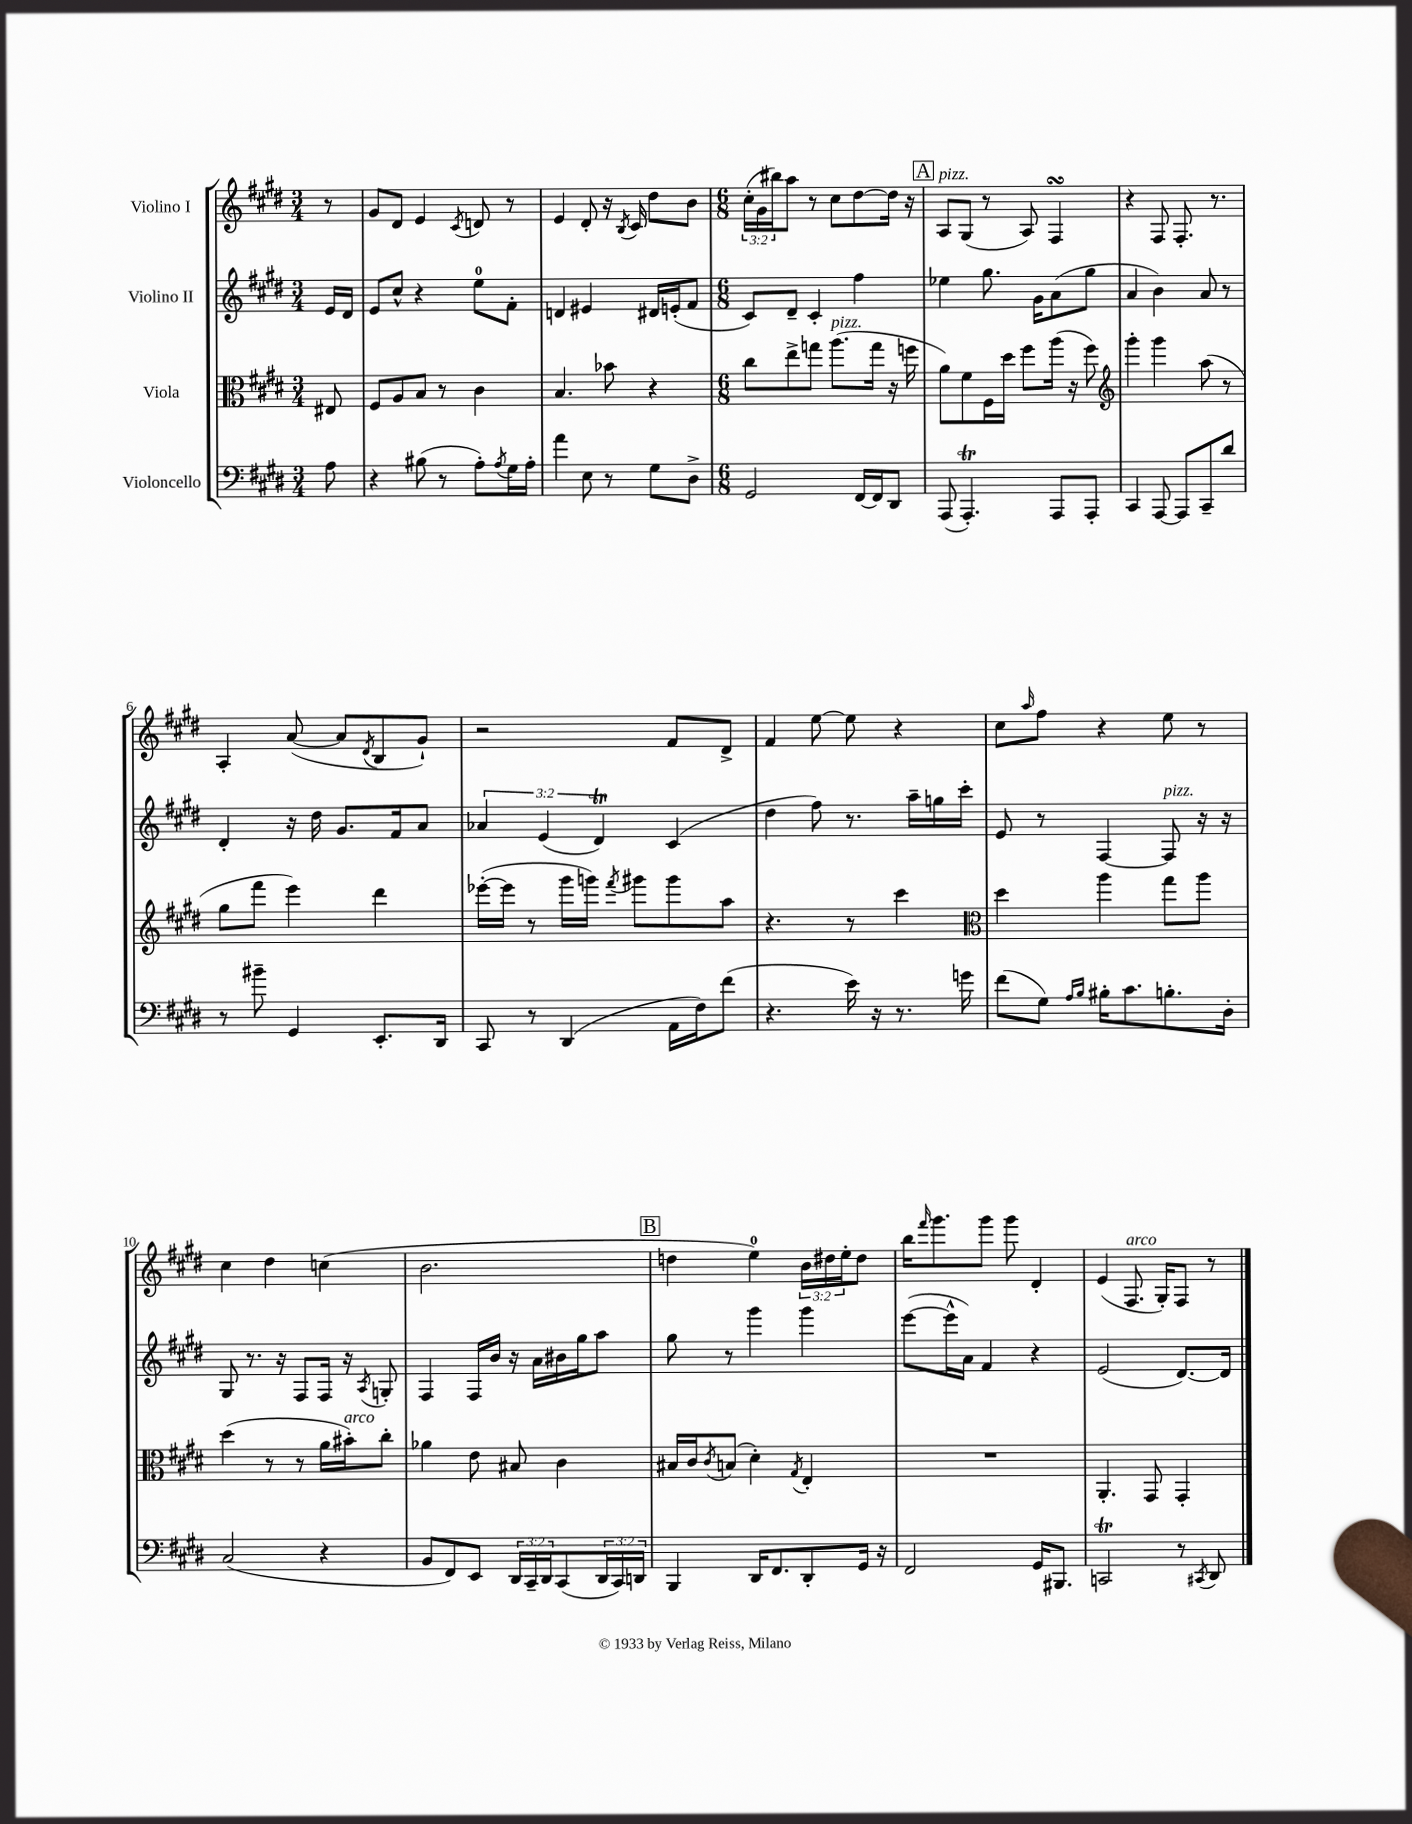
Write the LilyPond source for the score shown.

<<
\new StaffGroup <<
\new Staff = "s0" \with { instrumentName = "Violino I" } {
    \clef treble \key e \major \numericTimeSignature \time 3/4 \override Staff.TupletNumber.text = #tuplet-number::calc-fraction-text \partial 8
    r8 |
    gis'8 dis'8 e'4 \acciaccatura { cis'8 } d'8 r8 |
    e'4 dis'8-. r16 \acciaccatura { b8 } cis'16 dis''8 b'8 |
    \numericTimeSignature \time 6/8 \tuplet 3/2 { cis''16-.( gis'16 bis''16) } a''8 r8 cis''8 dis''8~ dis''16 r16 |
    \mark \markup { \box "A" } a8^\markup { \italic "pizz." } gis8( r8 a8) fis4\turn |
    r4 fis8 fis8.-. r8. |
    a4-. a'8~( a'8 \acciaccatura { dis'8 } b8 gis'8-!) |
    r2 fis'8 dis'8-> |
    fis'4 e''8~ e''8 r4 |
    cis''8 \grace { a''16 } fis''8 r4 e''8 r8 |
    cis''4 dis''4 c''4( |
    b'2. |
    \mark \markup { \box "B" } d''4 e''4-0) \tuplet 3/2 { b'16 dis''16 e''16-. } dis''8 |
    b''16 \grace { fis'''16 } gis'''8. gis'''8 gis'''8 dis'4-. |
    e'4( fis8.^\markup { \italic "arco" } gis16-.) fis8 r8 \bar "|." |
}
\new Staff = "s1" \with { instrumentName = "Violino II" } {
    \clef treble \key e \major \numericTimeSignature \time 3/4 \override Staff.TupletNumber.text = #tuplet-number::calc-fraction-text \partial 8
    e'16 dis'16 |
    e'8 cis''8-^ r4 e''8-0 fis'8-. |
    d'4 eis'4 dis'16 e'16-.( fis'8 |
    \numericTimeSignature \time 6/8 cis'8) dis'8-- cis'4-. fis''4 |
    \mark \markup { \box "A" } ees''4 gis''8. gis'16 a'8( gis''8 |
    a'4 b'4) a'8 r8 |
    dis'4-. r16 dis''16 gis'8. fis'16 a'8 |
    \tuplet 3/2 { aes'4 e'4( dis'4\trill) } cis'4( |
    dis''4 fis''8) r8. a''16-- g''16 cis'''16-. |
    e'8 r8 fis4~ fis8^\markup { \italic "pizz." } r16 r16 |
    gis8 r8. r16 fis8 fis16 r16 \acciaccatura { a8 } g8-. |
    fis4 fis16 b'16 r16 a'16 bis'16 gis''16 a''8 |
    \mark \markup { \box "B" } gis''8 r8 gis'''4 gis'''4 |
    e'''8~( e'''16-^ a'16) fis'4 r4 |
    e'2( dis'8.~) dis'16 \bar "|." |
}
\new Staff = "s2" \with { instrumentName = "Viola" } {
    \clef alto \key e \major \numericTimeSignature \time 3/4 \partial 8
    eis8 |
    fis8 a8 b8 r8 cis'4 |
    b4. bes'8 r4 |
    \numericTimeSignature \time 6/8 cis''8 e''8-> g''8 a''8.^\markup { \italic "pizz." }( g''16 r16 f''16 |
    \mark \markup { \box "A" } a'8) fis'8 fis16 dis''16 fis''8 a''16( r16 fis''8) |
    \clef treble gis'''4-. gis'''4 a''8( r8 |
    gis''8 fis'''8 e'''4) dis'''4 |
    ees'''16~-.( ees'''16 r8 gis'''16 g'''16) \acciaccatura { fis'''8 } gis'''8 gis'''8 a''8 |
    r4. r8 cis'''4 |
    \clef alto dis''4 a''4 gis''8 a''8 |
    dis''4( r8 r8 a'16 bis'16-.^\markup { \italic "arco" }) cis''8-. |
    aes'4 e'8 bis8 cis'4 |
    \mark \markup { \box "B" } bis16 cis'16 \acciaccatura { cis'8 } b8( dis'4-.) \acciaccatura { gis8 } e4-. |
    R2. |
    a,4.-. gis,8 gis,4-. \bar "|." |
}
\new Staff = "s3" \with { instrumentName = "Violoncello" } {
    \clef bass \key e \major \numericTimeSignature \time 3/4 \override Staff.TupletNumber.text = #tuplet-number::calc-fraction-text \partial 8
    a8 |
    r4 bis8( r8 a8-.) \acciaccatura { a8 } gis16 a16-. |
    a'4 e8 r8 gis8 dis8-> |
    \numericTimeSignature \time 6/8 gis,2 fis,16~ fis,16 dis,8 |
    \mark \markup { \box "A" } a,,8( a,,4.-.\trill) a,,8 a,,8-. |
    cis,4 a,,8~ a,,8 cis,8-- dis'8 |
    r8 bis'8-- gis,4 e,8.-. dis,16 |
    cis,8 r8 dis,4( a,16 fis16) fis'8( |
    r4. e'16) r16 r8. g'16 |
    fis'8( gis8) \grace { a16 b16 } bis16-. cis'8. b8.-. dis16-. |
    cis2( r4 |
    b,8 fis,8) e,8 \tuplet 3/2 { dis,16 cis,16-- dis,16 } cis,8( \tuplet 3/2 { dis,16 cis,16) d,16 } |
    \mark \markup { \box "B" } b,,4 dis,16 fis,8. dis,8-. gis,16 r16 |
    fis,2 gis,16 bis,,8. |
    c,2\trill r8 \acciaccatura { cis,8 } dis,8 \bar "|." |
}
>>
>>
